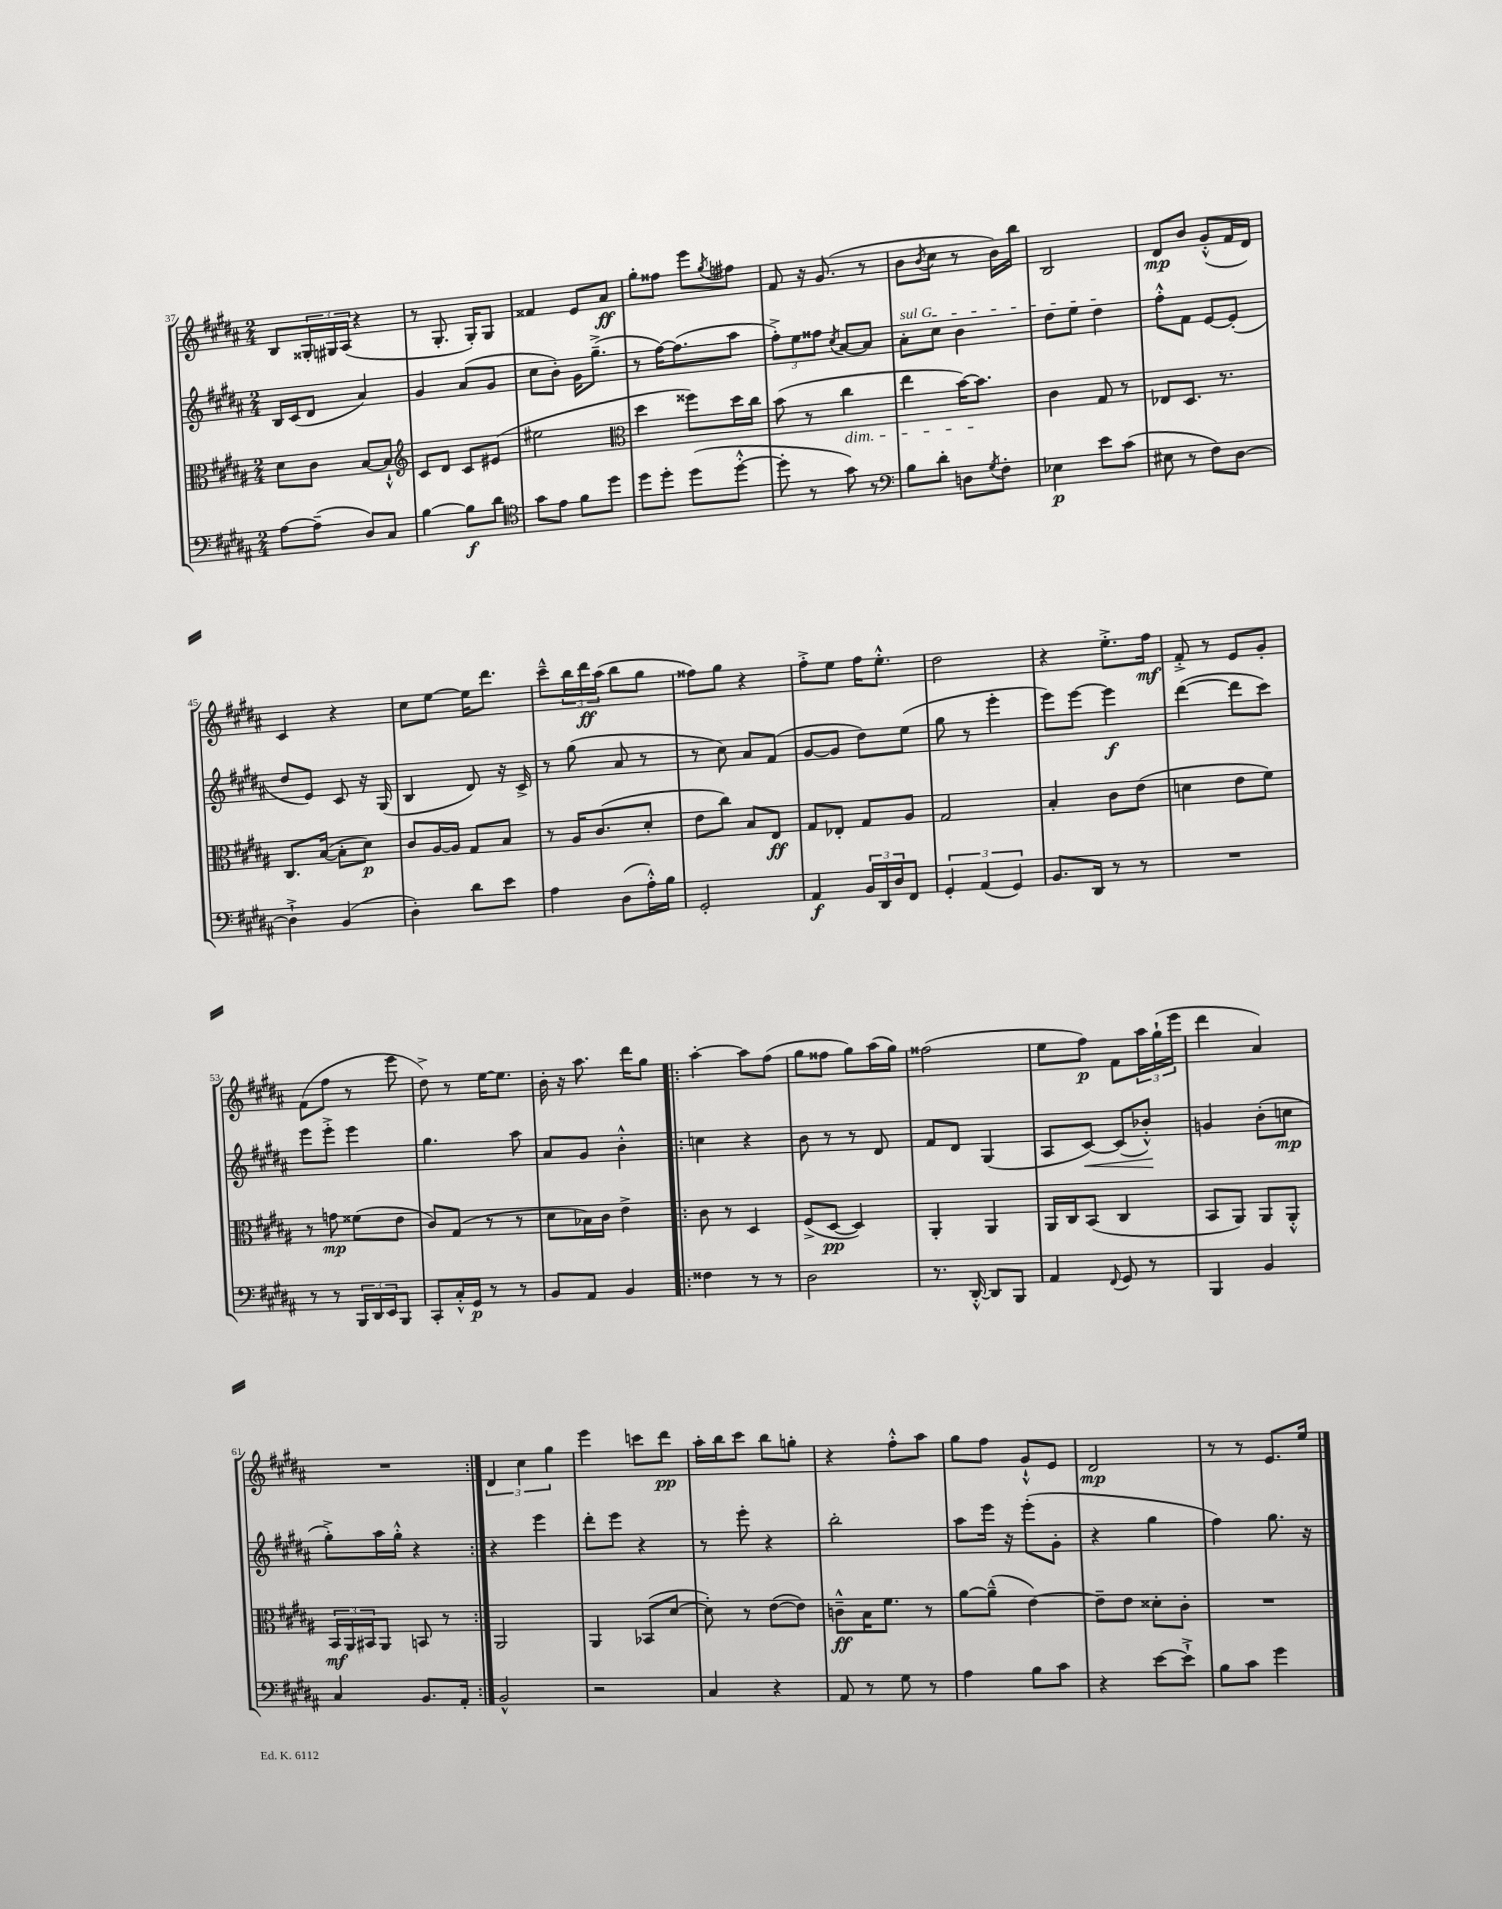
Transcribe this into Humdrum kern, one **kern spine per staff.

**kern	**kern	**kern	**kern
*staff4	*staff3	*staff2	*staff1
*clefF4	*clefC3	*clefG2	*clefG2
*k[f#c#g#d#a#]	*k[f#c#g#d#a#]	*k[f#c#g#d#a#]	*k[f#c#g#d#a#]
*M2/4	*M2/4	*M2/4	*M2/4
[8A#\L	8d#\L	16B/LL	8B/L
.	.	(16c#/J	.
(8A#~\]J	8c#\J	8d#/J	24G##'/L
.	.	.	24G#/
.	.	.	(24A#/JJ
8D#/L)	[8B/L	4a#/)	4r
8C#/J	8B`^^/]J	.	.
=	=	=	=
*	*clefG2	*	*
[4B\	8c#/L	4g#/	8r
.	8d#/J	.	8.G#'/
8B\]L	8c#/L	(8a#/L	.
.	.	.	16G#'/LK)
8d#\J	(8e#/J	8g#/J	8G#/J
=	=	=	=
*clefC4	*	*	*
8g#\L	2ee#\	8cc#\L	4f##/
8e\J	.	8b'\J)	.
8f#\L	.	16g#\LK	8e/L
.	.	(8.gg#~^\J	.
8dd#\J	.	.	8a#/J
=	=	=	=
*	*clefC3	*	*
8dd#\L	4dd#\	8r	8gg#'\L
8dd#'\J	.	[16ff#\LK)	8ff##\J
.	.	(8.ff#\]	.
(8dd#\L	8ff##\L)	.	8eee\L
.	.	.	8qgg#/
[8dd#'^^\J	16dd#\L	8aa#\J	8ff#\J
.	16cc#\JJ	.	.
=	=	=	=
8dd#'\]	(8b\	12ff#'^\L)	8f#/
.	.	12ee\	.
8r	8r	.	16r
.	.	12ff##\J	.
.	.	.	(8.g#/
.	.	8qcc#/	.
8g#\)	4cc#\	[8a#/L	.
8r	.	8a#/]J	8r
=	=	=	=
*clefF4	*	*	*
8B\L	4ee\	8a#'\L	8b\L
.	.	.	8qb/
8d#'\J	.	8cc#\J	8cc#\J
8D\L	[16b\LK)	4b\	8r
.	8.b\]J	.	.
8qG#/	.	.	.
8F#'\J	.	.	16b\LL)
.	.	.	16bb\JJ
=	=	=	=
4E-\	4c#\	8dd#\L	2B/
.	.	8ee\J	.
8e\L	8G#/	4dd#\	.
(8c#\J	8r	.	.
=	=	=	=
8E#\	8E-/L	8ff#'^^\L	8d#/L
8r	8.D#/J	8f#\J	8b/J
8F#\L)	.	[8e/L	(8g#'^^/L
.	8.r	.	.
[8D#\J	.	(8e'/]J	16f#/L
.	.	.	16d#/JJ)
=	=	=	=
4D#`^\]	8.C#/L	8dd#/L	4c#/
.	.	8e/J)	.
.	([16B/Jk	.	.
(4BB/	8B'\]L	8c#/	4r
.	8d#\J)	16r	.
.	.	(16G#/	.
=	=	=	=
4D#'\)	8c#/L	4B/	8cc#\L
.	[16A#/L	.	[8ee\J
.	16A#/]JJ	.	.
8d#\L	8G#/L	8d#/)	16ee\]LK
.	.	.	8.ddd#\J
8e\J	8B/J	16r	.
.	.	16c#^/	.
=	=	=	=
4A#\	8r	8r	8ccc#~^^\L
.	16A#/LK	(8gg#\	24bb\L
.	.	.	24ddd#\
.	(8.c#/	.	.
.	.	.	(24aa#\JJ
(8D#\L	.	8a#/	8bb\L
16A#'^^\L)	8d#'/J	8r	8gg#\J
16B\JJ	.	.	.
=	=	=	=
2GG#'/	8e\L	8r	8ff##\L)
.	8cc#\J)	8cc#\)	8gg#\J
.	8B/L	8a#/L	4r
.	8E/J	(8f#/J	.
=	=	=	=
4AA#/	8G#/L	[8g#/L	8ff#'^\L
.	8E-'/J	8g#/]J	8ee\J
24BB/LL	8G#/L	8dd#\L)	16ff#\LK
24DD#/	.	.	.
.	.	.	8.ee'^^\J
24D#/J	.	.	.
8FF#/J	8A#/J	(8ee\J	.
=	=	=	=
6GG#'/	2G#/	8gg#\	2dd#\
.	.	8r	.
(6AA#/	.	.	.
.	.	4eee'\	.
6GG#/)	.	.	.
=	=	=	=
8.BB/L	4B'/	8eee\L)	4r
.	.	[8eee\J	.
16DD#/Jk	.	.	.
8r	8c#\L	4eee\]	8.ee'^\L
8r	(8e\J	.	.
.	.	.	16ff#\Jk
=	=	=	=
2r	4d\	([4ddd#\	8f#'^/
.	.	.	8r
.	8e\L	8ddd#\]L	8e/L
.	8f#\J)	8ccc#\J)	8g#'/J
=	=	=	=
8r	8r	8eee\L	(8f#\L
8r	8g\	8eee'^\J	8ff#\J
24BBB/LL	(8f##\L	4eee\	8r
24DD#/	.	.	.
24EE/J	.	.	.
8BBB/J	8e\J	.	8eee\
=	=	=	=
8CC#'/L	8c#/L)	4.gg#\	8dd#^\)
16C#'^^/L	(8G#/J	.	8r
16GG#/JJ	.	.	.
8r	8r	.	[16ee\LK
.	.	.	8.ee\]J
8r	8r	8aa#\	.
=	=	=	=
8BB/L	8d#\L	8a#/L	16b'\
.	.	.	16r
8AA#/J	16B-\L)	8g#/J	8.aa#\
.	16c#\JJ	.	.
4BB/	4e^\	4b'^^\	.
.	.	.	16ddd#\LK
.	.	.	8gg#\J
=!|:	=!|:	=!|:	=!|:
4F##\	8c#\	4cc\	[4aa#'\
.	8r	.	.
8r	4D#/	4r	8aa#\]L
8r	.	.	(8ff#\J
=	=	=	=
2D#\	(8F#^/L	8b\	8gg#\L
.	[8D#/J	8r	8ff##\J
.	4D#/])	8r	8gg#\L)
.	.	8d#/	(16aa#\L
.	.	.	16gg#\JJ)
=	=	=	=
8.r	4AA#'/	8f#/L	(2ff##\
.	.	8d#/J	.
[16DD#'^^/	.	.	.
8DD#/]L	4AA#/	(4G#/	.
8BBB/J	.	.	.
=	=	=	=
4AA#/	16AA#/LL	8A#/L	8ee\L
.	16C#/J	.	.
.	(8BB/J	[8c#/J)	8ff#\J)
8qqFF#/	.	.	.
8GG#/	4C#/	(8c#/]L	8f#\L
8r	.	8b-'^^/J)	24aa#\L
.	.	.	(24gg#`\
.	.	.	24eee\JJ
=	=	=	=
4BBB/	8BB/L	4g/	4ddd#\
.	8AA#/J)	.	.
4BB/	8AA#/L	(8b'\L	4a#/)
.	8AA#'^^/J	8cc\J	.
=	=	=	=
4C#/	24BB/LL	8gg#'^\L)	2r
.	24AA#/	.	.
.	24BB#/J	.	.
.	8AA#/J	16aa#\L	.
.	.	16gg#'^^\JJ	.
8.BB/L	8BB/	4r	.
.	8r	.	.
16AA#'/Jk	.	.	.
=:|!	=:|!	=:|!	=:|!
2BB^^/	2AA#/	4r	6d#/
.	.	.	6cc#\
.	.	4eee\	.
.	.	.	6gg#\
=	=	=	=
2r	4AA#/	8ddd#'\L	4eee\
.	.	8eee\J	.
.	(8BB-/L	4r	8ccc\L
.	[8d#/J	.	8ddd#\J
=	=	=	=
4C#/	8d#'\])	8r	16aa#'\LL
.	.	.	16bb\J
.	8r	8eee'\	8ccc#\J
4r	([8e\L	4r	8bb\L
.	8e\]J)	.	8gg'\J
=	=	=	=
8AA#/	8c~^^\L	2bb'\	4r
8r	16B\K	.	.
.	8.f#\J	.	.
8G#\	.	.	8ff#'^^\L
8r	8r	.	8aa#\J
=	=	=	=
4A#\	[8a#\L	8aa#\L	8gg#\L
.	(8a#~^^\]J	16eee\Jk	8ff#\J
.	.	16r	.
8B\L	[4e\)	(8eee'\L	8g#`^^/L
8c#\J	.	8g#'\J	8e/J
=	=	=	=
4r	8e~\]L	4r	2d#/
.	8e\J	.	.
[8e\L	8d##'\L	4gg#\	.
8e`^\]J	8c#'\J	.	.
=	=	=	=
8B\L	2r	4ff#\)	8r
8c#\J	.	.	8r
4g#\	.	8.gg#\	8.e/L
.	.	16r	16ee/Jk
==	==	==	==
*-	*-	*-	*-
